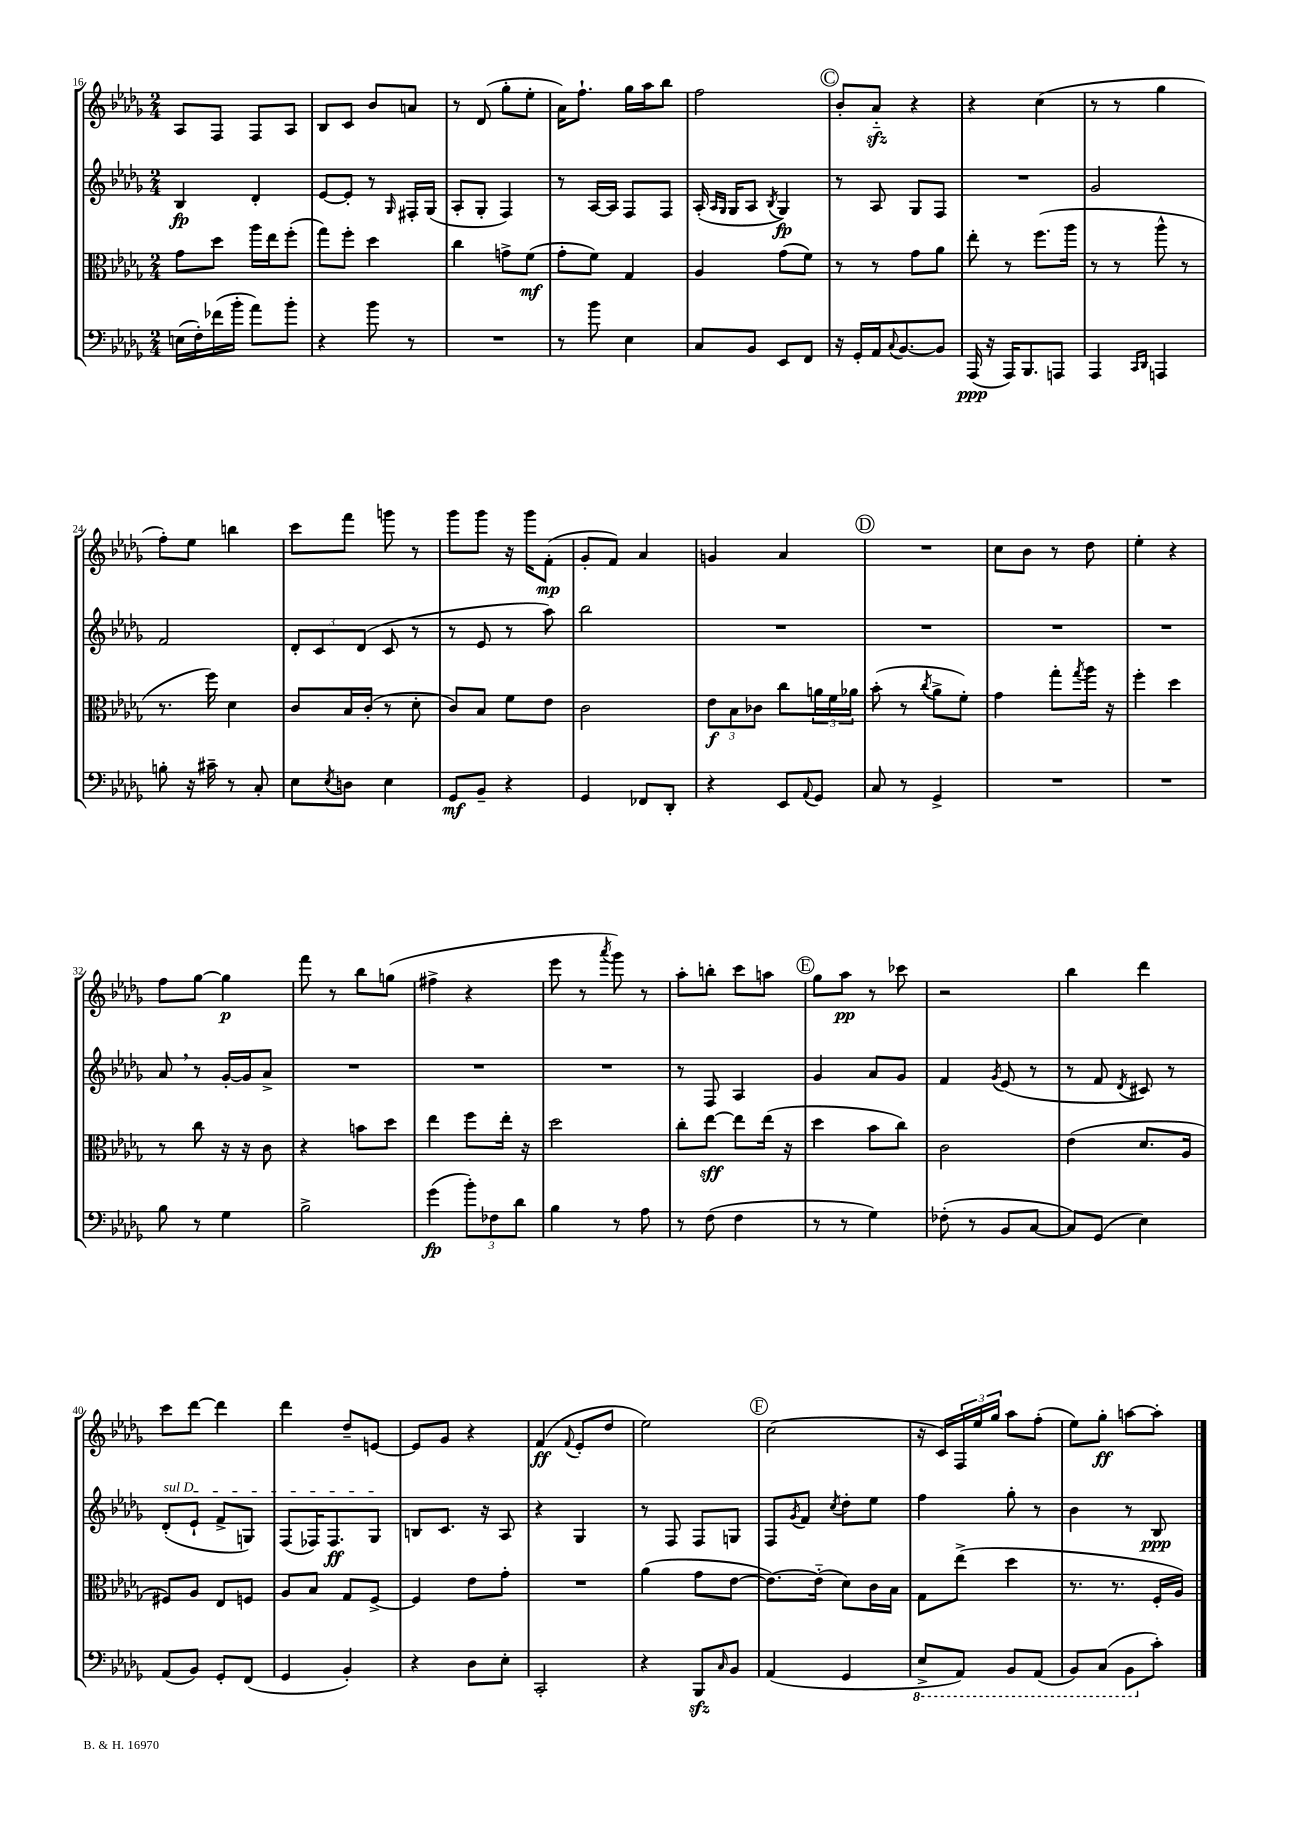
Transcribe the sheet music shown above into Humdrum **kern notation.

**kern	**kern	**kern	**kern
*staff4	*staff3	*staff2	*staff1
*clefF4	*clefC3	*clefG2	*clefG2
*k[b-e-a-d-g-]	*k[b-e-a-d-g-]	*k[b-e-a-d-g-]	*k[b-e-a-d-g-]
*M2/4	*M2/4	*M2/4	*M2/4
(16E	8g-	4B-	8A-
16F')	.	.	.
(16f-	8dd-	.	8F
16b-'	.	.	.
8a-)	16aa-	4d-'	8F
.	16ee-	.	.
8b-'	(8ff'	.	8A-
=	=	=	=
4r	8gg-)	[8e-	8B-
.	8ff'	8e-']	8c
8b-	4dd-	8r	8b-
.	.	16qqG-	.
8r	.	16F#'	8a
.	.	(16G-	.
=	=	=	=
2r	4cc	8A-'	8r
.	.	8G-'	(8d-
.	8g^	4F)	8gg-'
.	(8f	.	8ee-'
=	=	=	=
8r	8g-'	8r	16a-)
.	.	.	8.ff`
8b-	8f)	[16A-	.
.	.	16A-]	.
4E-	4G-	8F	16gg-
.	.	.	16aa-
.	.	8F	8bb-
=	=	=	=
8C	4A-	(16A-'	2ff
.	.	16qqA-	.
.	.	16qqG-	.
.	.	16G-	.
8BB-	.	8A-	.
.	.	8qB-	.
8EE-	(8g-	4G-)	.
8FF	8f)	.	.
=	=	=	=
16r	8r	8r	8b-'
16GG-'	.	.	.
16AA-	8r	8A-	8a-'~
8qqC	.	.	.
[8.BB-	.	.	.
.	8g-	8G-	4r
8BB-]	8a-	8F	.
=	=	=	=
(16AAA-	8ee-'	2r	4r
16r	.	.	.
16AAA-)	8r	.	.
8.BBB-	.	.	.
.	(8.ff	.	(4cc
8AAA	.	.	.
.	16aa-	.	.
=	=	=	=
4AAA-	8r	2g-	8r
.	8r	.	8r
16qqCC	.	.	.
16qqDD-	.	.	.
4AAA	8aa-^^	.	4gg-
.	8r	.	.
=	=	=	=
8B'	8.r	2f	8ff')
16r	.	.	8ee-
16c#~	16ff)	.	.
8r	4d-	.	4bb
8C'	.	.	.
=	=	=	=
8E-	8c	12d-'	8ccc
.	.	12c	.
8qE-	.	.	.
8D	16B-	.	8fff
.	.	(12d-	.
.	(16c'	.	.
4E-	8r	8c	8ggg
.	8d-'	8r	8r
=	=	=	=
8GG-	8c)	8r	8ggg-
8BB-~	8B-	8e-	8ggg-
4r	8f	8r	16r
.	.	.	16ggg-
.	8e-	8aa-)	(8f'
=	=	=	=
4GG-	2c	2bb-	8g-'
.	.	.	8f)
8FF-	.	.	4a-
8DD-'	.	.	.
=	=	=	=
4r	12e-	2r	4g
.	12B-	.	.
.	12c-	.	.
8EE-	8cc	.	4a-
8qqAA-	.	.	.
8GG-	24a	.	.
.	24f	.	.
.	24a-	.	.
=	=	=	=
8C	(8b-'	2r	2r
8r	8r	.	.
.	8qcc	.	.
4GG-^	8a-^	.	.
.	8f')	.	.
=	=	=	=
2r	4g-	2r	8cc
.	.	.	8b-
.	8gg-'	.	8r
.	8qgg-	.	.
.	16aa-	.	8dd-
.	16r	.	.
=	=	=	=
2r	4ff'	2r	4ee-'
.	4dd-	.	4r
=	=	=	=
8B-	8r	8a-	8ff
8r	8cc	8r	[8gg-
4G-	16r	[16g-'	4gg-]
.	16r	16g-]	.
.	8c	8a-^	.
=	=	=	=
2B-^	4r	2r	8fff
.	.	.	8r
.	8b	.	8bb-
.	8dd-	.	(8gg
=	=	=	=
(4g-	4ee-	2r	4ff#^
12b-')	8ff	.	4r
12F-	.	.	.
.	16ee-'	.	.
12d-	.	.	.
.	16r	.	.
=	=	=	=
4B-	2dd-	2r	8eee-
.	.	.	8r
.	.	.	8qaaa-
8r	.	.	8ggg-)
8A-	.	.	8r
=	=	=	=
8r	8cc'	8r	8aa-'
(8F	[8ee-	8F	8bb'
4F	8ee-]	4A-	8ccc
.	(16ee-	.	8aa
.	16r	.	.
=	=	=	=
8r	4dd-	4g-	8gg-
8r	.	.	8aa-
4G-)	8b-	8a-	8r
.	8cc)	8g-	8ccc-
=	=	=	=
(8F-'	2c	4f	2r
8r	.	.	.
.	.	8qg-	.
8BB-	.	(8e-	.
[8C	.	8r	.
=	=	=	=
8C])	(4e-	8r	4bb-
(8GG-	.	8f	.
.	.	8qd-	.
4E-)	8.d-	8c#)	4ddd-
.	.	8r	.
.	16A-	.	.
=	=	=	=
(8AA-	8F#)	(8d-'	8ccc
8BB-)	8A-	8e-`	[8ddd-
8GG-'	8E-	8f^	4ddd-]
(8FF	8F	8G)	.
=	=	=	=
4GG-	8A-	(8F	4ddd-
.	8B-	16F-)	.
.	.	8.F-	.
4BB-')	8G-	.	8dd-~
.	[8F^	8G-	[8e
=	=	=	=
4r	4F]	8B	8e]
.	.	8.c	8g-
8D-	8e-	.	4r
.	.	16r	.
8E-'	8g-'	8A-	.
=	=	=	=
2CC'	2r	4r	(4f
.	.	.	8qqf
.	.	4G-	8e-'
.	.	.	8dd-
=	=	=	=
4r	(4a-	8r	2ee-)
.	.	8F	.
8BBB-	8g-	8F	.
16qqC	.	.	.
8BB-	[8e-	8G	.
=	=	=	=
(4AA-	8.e-_)	8F	(2cc
.	.	8qg-	.
.	.	8f	.
.	(16e-'~]	.	.
.	.	8qcc	.
4GG-	8d-)	8dd-'	.
.	16c	8ee-	.
.	16B-	.	.
=	=	=	=
8EE-^	8G-	4ff	16r
.	.	.	16c)
8AAA-)	(8ee-^	.	24F
.	.	.	24ee-
.	.	.	24gg-
8BBB-	4dd-	8gg-'	8aa-
(8AAA-	.	8r	(8ff'
=	=	=	=
8BBB-)	8.r	4b-	8ee-)
(8CC	.	.	8gg-'
.	8.r	.	.
8BBB-	.	8r	[8aa
8c')	16F'	8B-	8aa']
.	16A-)	.	.
==	==	==	==
*-	*-	*-	*-
